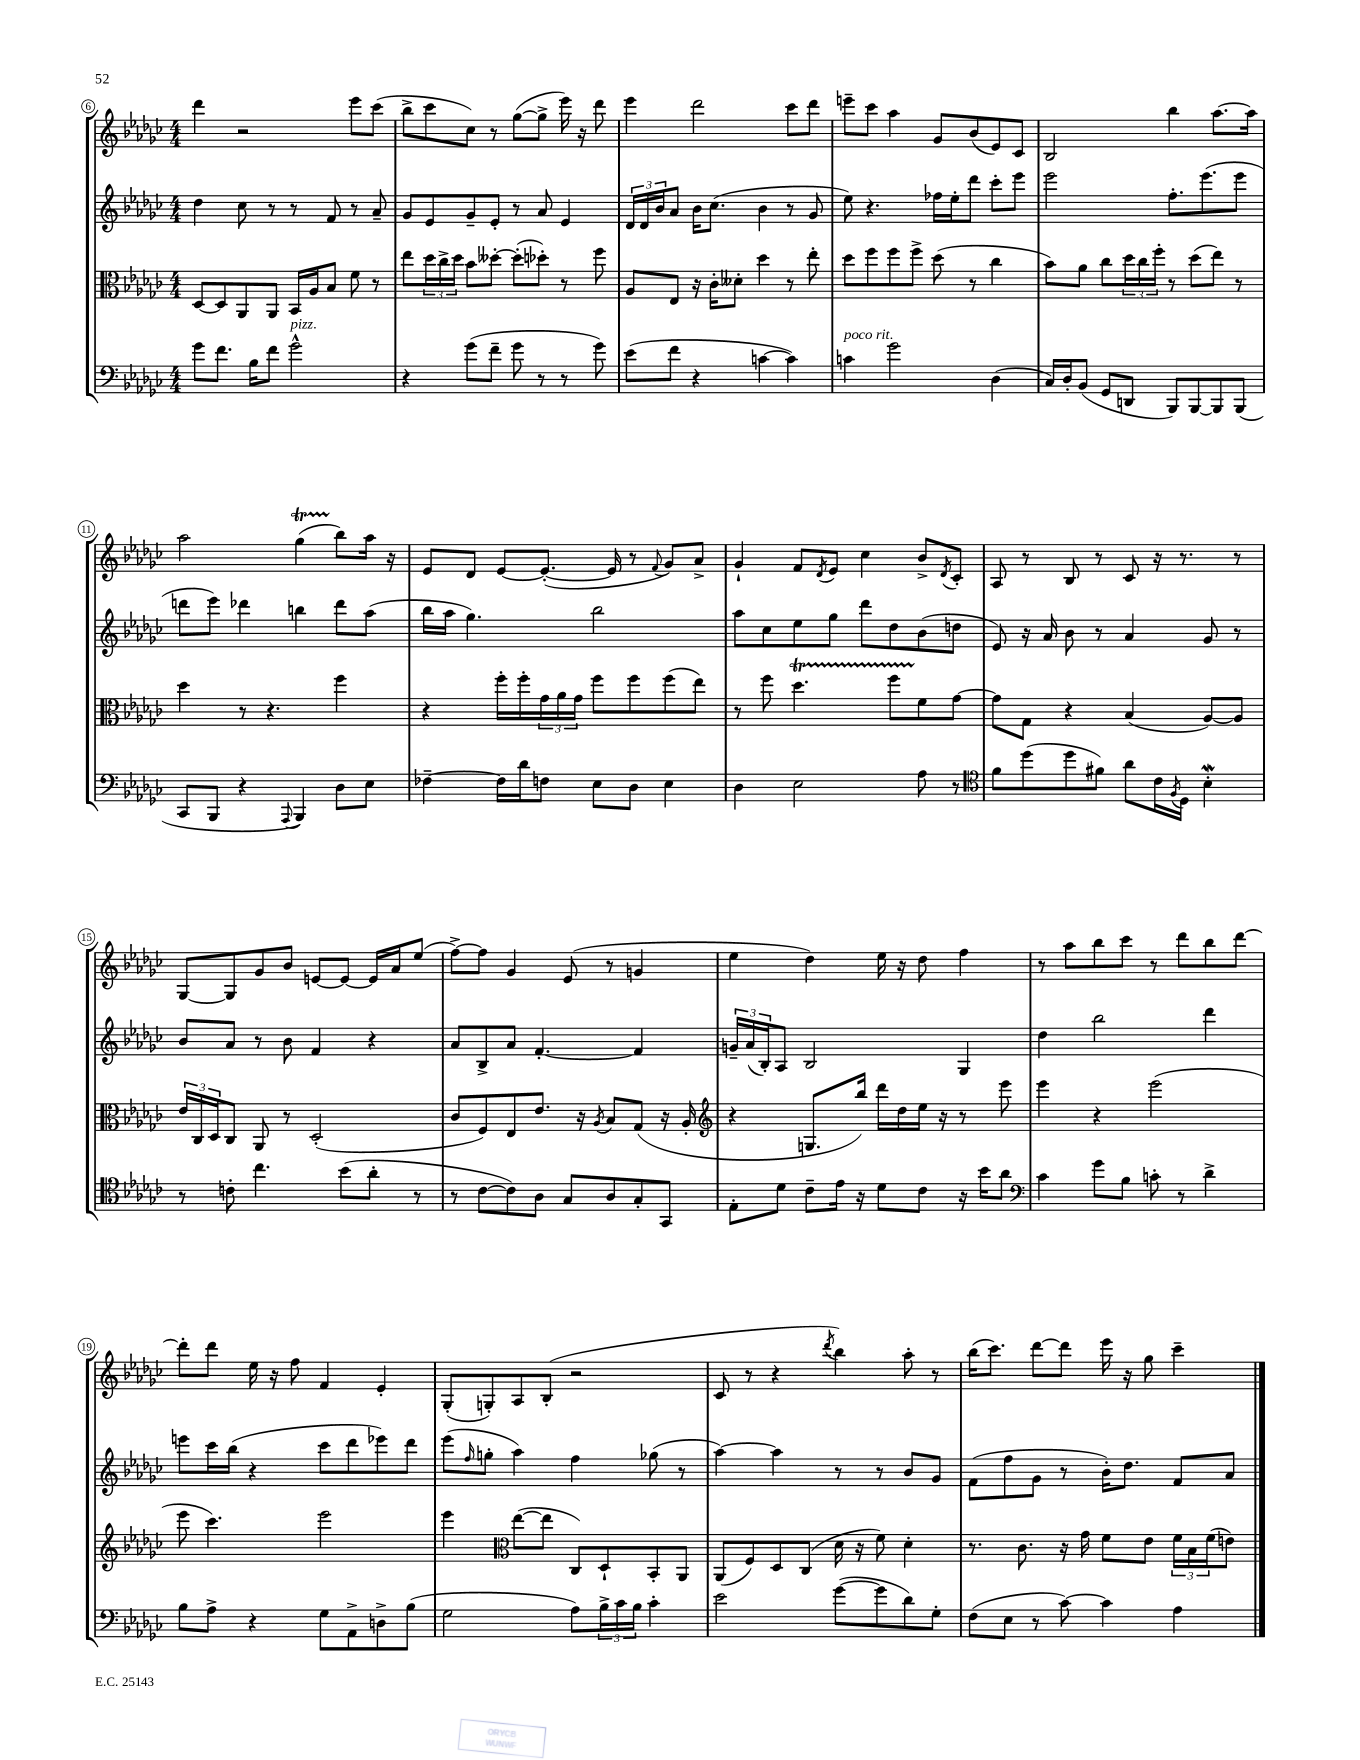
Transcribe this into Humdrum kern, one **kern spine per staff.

**kern	**kern	**kern	**kern
*staff4	*staff3	*staff2	*staff1
*clefF4	*clefC3	*clefG2	*clefG2
*k[b-e-a-d-g-c-]	*k[b-e-a-d-g-c-]	*k[b-e-a-d-g-c-]	*k[b-e-a-d-g-c-]
*M4/4	*M4/4	*M4/4	*M4/4
8g-	[8D-	4dd-	4ddd-
8.f	8D-]	.	.
.	8AA-	8cc-	2r
16B-	.	.	.
8f	8AA-	8r	.
2g-^^	16BB-	8r	.
.	16A-	.	.
.	8B-	8f	.
.	8f	8r	8eee-
.	8r	8a-~	(8ccc-
=	=	=	=
4r	8ee-	8g-	8bb-^
.	24dd-	8e-	8ccc-
.	24cc-^	.	.
.	24dd-	.	.
(8g-	8b-	8g-~	8cc-)
8f~	[8dd--'	8e-'	8r
8g-	(8dd--']	8r	([8gg-
8r	8dd-')	8a-	8gg-^]
8r	8r	4e-	16eee-)
.	.	.	16r
8g-)	8ff	.	8ddd-
=	=	=	=
(8e-	8A-	24d-	4eee-
.	.	24d-	.
.	.	24b-	.
8f	8E-	8a-	.
4r	16r	16b-	2ddd-
.	16c-'	(8.cc-	.
.	8d--'	.	.
[4c	4dd-	4b-	.
4c])	8r	8r	8ccc-
.	8ee-'	8g-	8ddd-
=	=	=	=
4c	8dd-	8ee-)	8eee~
.	8ff	4.r	8ccc-
2g-	8ff	.	4aa-
.	8ff^	.	.
.	(8dd-	16ff-	8g-
.	.	16ee-'	.
.	8r	8ddd-	(8b-
(4D-	4cc-	8ccc-'	8e-)
.	.	8eee-	8c-
=	=	=	=
16C-)	8b-)	2eee-	2B-
16D-'	.	.	.
(8BB-	8a-	.	.
8GG-	8cc-	.	.
8DD	24dd-	.	.
.	24cc-	.	.
.	24ff'	.	.
8BBB-)	8r	8.ff'	4bb-
[8BBB-	(8dd-	.	.
.	.	(8.eee-	.
8BBB-]	8ee-)	.	[8.aa-
(8BBB-	8r	8eee-	.
.	.	.	16aa-]
=	=	=	=
8CC-	4dd-	8ddd	2aa-
8BBB-	.	8eee-)	.
4r	8r	4ddd-	.
.	4.r	.	.
8qqAAA-	.	.	.
4BBB-)	.	4bb	(4gg-
8D-	4ff	8ddd-	8bb-)
8E-	.	(8aa-	16aa-
.	.	.	16r
=	=	=	=
[4F-~	4r	16bb-	8e-
.	.	16aa-	.
.	.	4.gg-)	8d-
16F-]	16ff'	.	[8e-
16d-	16ff'	.	.
8F	24g-	.	(8.e-'_
.	24a-	.	.
.	24g-	.	.
8E-	8ff	2bb-	.
.	.	.	16e-]
8D-	8ff	.	8r
.	.	.	8qqf
4E-	(8ff	.	8g-)
.	8ee-)	.	8a-^
=	=	=	=
4D-	8r	8aa-	4g-`
.	8ff	8cc-	.
2E-	4.dd-	8ee-	8f
.	.	.	8qd-
.	.	8gg-	8e-
.	.	8ddd-	4cc-
.	8ff	8dd-	.
8A-	8f	(8b-	8b-^
.	.	.	8qd-
8r	[8g-	8dd	8c-'
=	=	=	=
*clefC4	*	*	*
8f	8g-]	8e-)	8A-
(8dd-	8G-	16r	8r
.	.	16a-	.
8dd-	4r	8b-	8B-
8f#)	.	8r	8r
8a-	(4B-	4a-	8c-
16c-	.	.	16r
8qF	.	.	.
16D-	.	.	8.r
4B-'	[8A-)	8g-	.
.	8A-]	8r	8r
=	=	=	=
8r	24e-	8b-	[8G-
.	24C-	.	.
.	24D-	.	.
8c'	8C-	8a-	8G-]
4.cc-	8AA-	8r	8g-
.	8r	8b-	8b-
.	(2D-'	4f	[8e
(8b-	.	.	8e_
8a-'	.	4r	16e]
.	.	.	16a-
8r	.	.	(8ee-
=	=	=	=
8r	8c-	8a-	[8ff^)
[8c-	8F)	8B-^	8ff]
8c-])	8E-	8a-	4g-
8A-	8.e-	[4.f'	.
8G-	.	.	(8e-
.	16r	.	.
.	8qA-	.	.
8A-	8B-	.	8r
8G-'	(8G-	4f]	4g
8GG-	16r	.	.
.	16A-'	.	.
=	=	=	=
*	*clefG2	*	*
8E-'	4r	24g~	4ee-
.	.	(24a-	.
.	.	24B-')	.
8d-	.	8A-	.
8c-~	8.G	2B-	4dd-)
16e-	.	.	.
16r	16bb-)	.	.
8d-	16ddd-	.	16ee-
.	16dd-	.	16r
8c-	16ee-	.	8dd-
.	16r	.	.
16r	8r	4G-	4ff
16b-	.	.	.
8a-	8eee-	.	.
=	=	=	=
*clefF4	*	*	*
4c-	4eee-	4dd-	8r
.	.	.	8aa-
8g-	4r	2bb-	8bb-
8B-	.	.	8ccc-
8c'	(2eee-	.	8r
8r	.	.	8ddd-
4d-^	.	4ddd-	8bb-
.	.	.	[8ddd-
=	=	=	=
8B-	8eee-	8eee	8ddd-']
8A-^	4.ccc-)	16ccc-	8ddd-
.	.	(16bb-	.
4r	.	4r	16ee-
.	.	.	16r
.	.	.	8ff
8G-	2eee-	8ccc-	4f
8AA-^	.	8ddd-	.
8D^	.	8eee-)	4e-'
(8B-	.	8ddd-	.
=	=	=	=
2G-	4eee-	(8eee-	(8G-'
.	.	16qqff	.
.	.	8gg'	8G')
*	*clefC3	*	*
.	([8ee-	4aa-)	8A-
.	8ee-]	.	(8B-'
8A-)	8C-)	4ff	2r
24B-^	8D-`	.	.
24c-	.	.	.
24B-	.	.	.
4c-'	8BB-'	(8gg-	.
.	8AA-	8r	.
=	=	=	=
2e-	(8AA-	[4aa-)	8c-
.	8F)	.	8r
.	8D-	4aa-]	4r
.	(8C-	.	.
.	.	.	8qddd-
([8g-	16d-	8r	4bb-)
.	16r	.	.
8g-]	8f)	8r	.
8d-)	4d-'	8b-	8aa-'
8G-'	.	8g-	8r
=	=	=	=
(8F	8.r	(8f	(16bb-
.	.	.	8.ccc-)
8E-	.	8ff	.
.	8.c-	.	.
8r	.	8g-	[8ddd-
[8c-)	16r	8r	8ddd-]
.	16g-	.	.
4c-]	8f	16b-')	16eee-
.	.	8.dd-	16r
.	8e-	.	8gg-
4A-	24f	8f	4ccc-~
.	24B-	.	.
.	(24f	.	.
.	8e)	8a-	.
==	==	==	==
*-	*-	*-	*-
